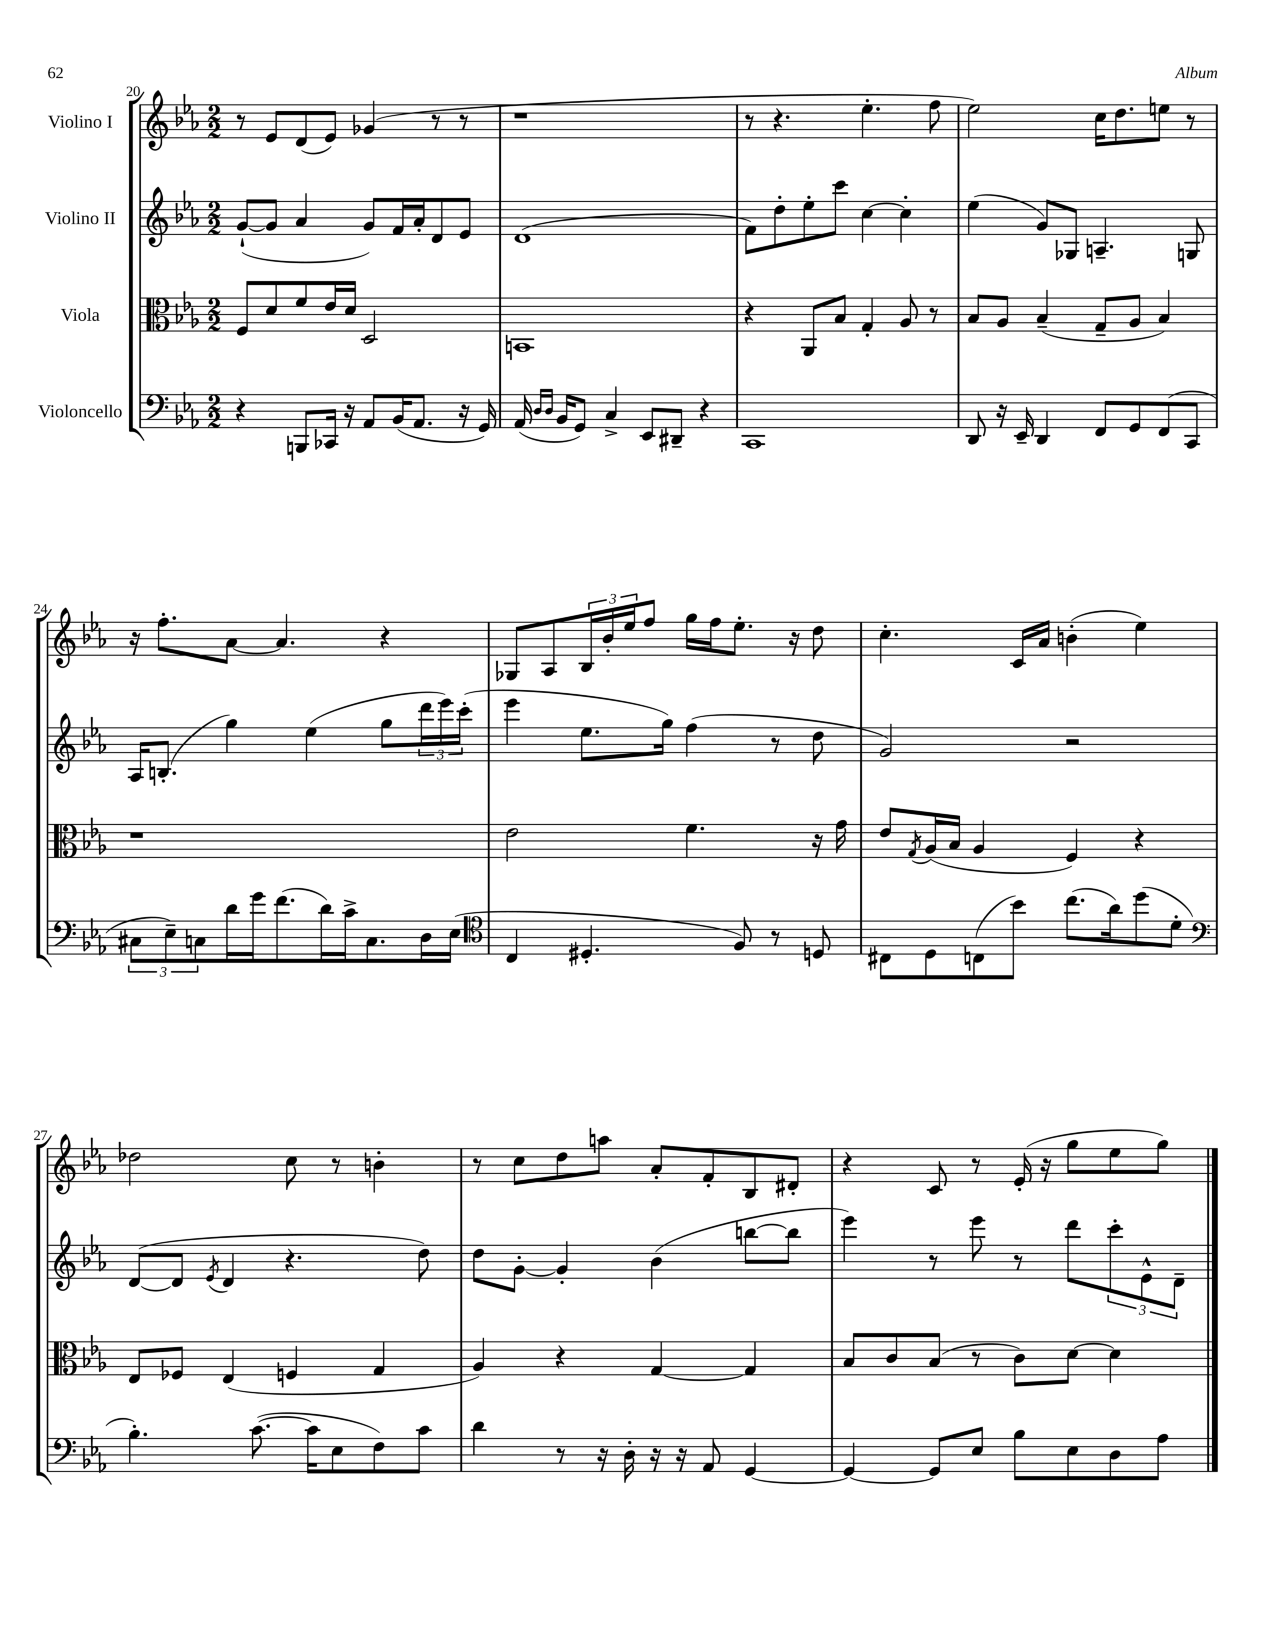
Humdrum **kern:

**kern	**kern	**kern	**kern
*part4	*part3	*part2	*part1
*staff4	*staff3	*staff2	*staff1
*I"Violoncello	*I"Viola	*I"Violino II	*I"Violino I
*clefF4	*clefC3	*clefG2	*clefG2
*k[b-e-a-]	*k[b-e-a-]	*k[b-e-a-]	*k[b-e-a-]
*M2/2	*M2/2	*M2/2	*M2/2
=20	=20	=20	=20
4r	8F/L	([8g`/L	8r
.	8d/	8g/J]	8e-/L
8BBBn/L	8f/	4a-/	(8d/
16CC-X/Jk	16e-/L	.	8e-/J)
16r	16d/JJ	.	.
8AA-/L	2D/	8g/L)	(4g-X/
(16BB-/K	.	16f/L	.
8.AA-/J	.	16a-'/J	.
.	.	8d/	8r
16r	.	8e-/J	8r
16GG/)	.	.	.
=21	=21	=21	=21
(16AA-/	1BBn	(1d	1r
16qqD/LL	.	.	.
16qqD/JJ	.	.	.
16BB-/KL	.	.	.
8GG/J)	.	.	.
4C^/	.	.	.
8EE-/L	.	.	.
8DD#X~/J	.	.	.
4r	.	.	.
=22	=22	=22	=22
1CC	4r	8f\L)	8r
.	.	8dd'\	4.r
.	8AA-/L	8ee-'\	.
.	8B-/J	8ccc\J	.
.	4G'/	[4cc\	4.ee-'\
.	8A-/	4cc'\]	.
.	8r	.	8ff\
=23	=23	=23	=23
8DD/	8B-/L	(4ee-\	2ee-\)
16r	8A-/J	.	.
16EE-~/	.	.	.
4DD/	(4B-~/	8g/L)	.
.	.	8G-X/J	.
8FF/L	8G~/L	4.An~/	16cc\KL
.	.	.	8.dd\
8GG/	8A-/J	.	.
(8FF/	4B-/)	.	8een\J
8CC/J	.	8Gn/	8r
!!LO:LB:g=z
=24	=24	=24	=24
12C#X\L	1r	16A-/KL	16r
.	.	(8.Bn'/J	8.ff'\L
12E-~\)	.	.	.
12Cn\	.	.	.
16d\L	.	4gg\)	[8a-\J
16g\J	.	.	.
(8.f\	.	.	4.a-/]
.	.	(4ee-\	.
16d\L)	.	.	.
16c^\J	.	.	.
8.C\	.	.	.
.	.	8gg\L	4r
16D\L	.	24ddd\L	.
.	.	24eee-\)	.
(16E-\JJ	.	.	.
.	.	(24ccc'\JJ	.
=25	=25	=25	=25
*clefC4	*	*	*
4C/	2e-\	4eee-\	8G-X/L
.	.	.	8A-/
4.D#X'/	.	8.ee-\L	24B-/L
.	.	.	24b-'/
.	.	.	24ee-/J
.	.	.	8ff/J
.	.	16gg\Jk)	.
.	4.f\	(4ff\	16gg\LL
.	.	.	16ff\J
8F/)	.	.	8.ee-'\J
8r	.	8r	.
.	.	.	16r
8Dn/	16r	8dd\	8dd\
.	16g\	.	.
=26	=26	=26	=26
8C#X\L	8e-/L	2g/)	4.cc'\
.	8qG/	.	.
8D\	(16A-/L	.	.
.	16B-/JJ	.	.
(8Cn\	4A-/	.	.
8b-\J)	.	.	16c/LL
.	.	.	16a-/JJ
(8.cc\L	4F/)	2r	(4bn'\
16a-\k)	.	.	.
(8dd\	4r	.	4ee-\)
8d'\J	.	.	.
!!LO:LB:g=z
=27	=27	=27	=27
*clefF4	*	*	*
4.B-'\)	8E-/L	([8d/L	2dd-X\
.	8F-X/J	8d/J]	.
.	.	8qe-/	.
.	(4E-/	4d/	.
([8.c\	.	.	.
.	4Fn/	4.r	8cc\
16c\KL]	.	.	.
8E-\	.	.	8r
8F\)	4G/	.	4bn'\
8c\J	.	8dd\)	.
=28	=28	=28	=28
4d\	4A-/)	8dd\L	8r
.	.	[8g'\J	8cc\L
8r	4r	4g'/]	8dd\
16r	.	.	8aan\J
16D'\	.	.	.
16r	[4G/	(4b-\	8a-'/L
16r	.	.	.
8AA-/	.	.	8f'/
[4GG/	4G/]	[8bbn\L	8B-/
.	.	8bb\J]	8d#X'/J
=29	=29	=29	=29
4GG/_	8B-/L	4eee-\)	4r
.	8c/	.	.
8GG/L]	(8B-/J	8r	8c/
8E-/J	8r	8eee-\	8r
8B-\L	8c\L)	8r	(16e-'/
.	.	.	16r
8E-\	[8d\J	8ddd\L	8gg\L
8D\	4d\]	12ccc'\	8ee-\
.	.	12e-^^\	.
8A-\J	.	.	8gg\J)
.	.	12d~\J	.
==	==	==	==
*-	*-	*-	*-
